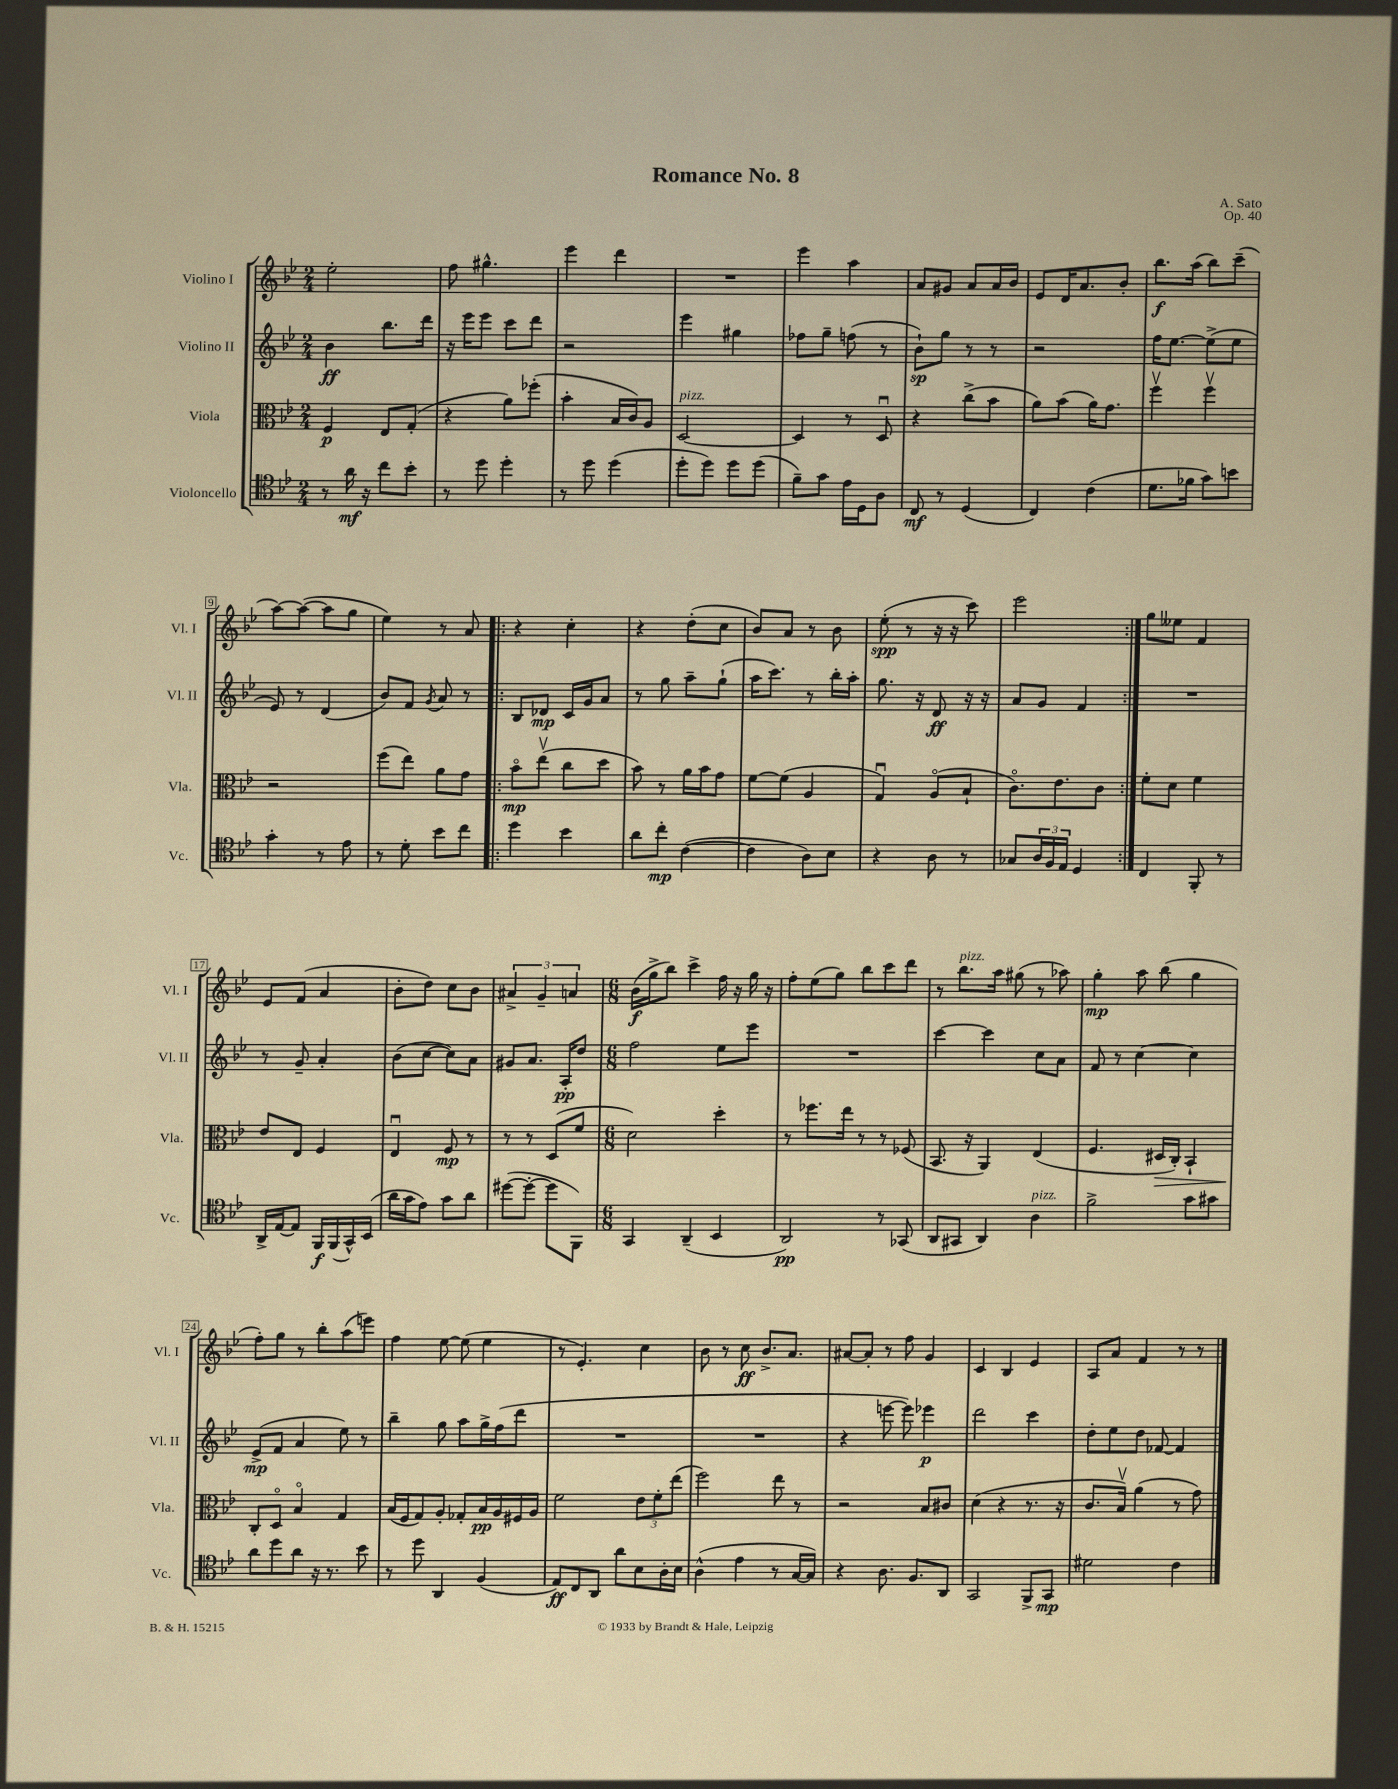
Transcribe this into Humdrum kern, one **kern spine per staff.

**kern	**kern	**kern	**kern
*staff4	*staff3	*staff2	*staff1
*clefC4	*clefC3	*clefG2	*clefG2
*k[b-e-]	*k[b-e-]	*k[b-e-]	*k[b-e-]
*M2/4	*M2/4	*M2/4	*M2/4
8r	4F	4b-	2ee-'
16a	.	.	.
16r	.	.	.
8cc	8E-	8.bb-	.
8b-'	(8G'	.	.
.	.	16ddd	.
=	=	=	=
8r	4r	16r	8ff
.	.	16eee-	.
8dd	.	8eee-	4.gg#^^
4dd'	8a)	8ccc	.
.	(8ff-'	8ddd	.
=	=	=	=
8r	4b-'	2r	4eee-
8dd	.	.	.
(4dd	16B-	.	4ddd
.	16c)	.	.
.	8A	.	.
=	=	=	=
8dd'	[2D	4eee-	2r
8dd)	.	.	.
8dd	.	4gg#	.
(8dd	.	.	.
=	=	=	=
8f~)	4D]	8ff-	4eee-
8g	.	8gg~	.
16e-	8r	(8ff	4aa
16D	.	.	.
8A	8Du	8r	.
=	=	=	=
8C	4r	8b-`)	8a
8r	.	8gg	8g#
(4D	(8cc^	8r	8a
.	8b-	8r	16a
.	.	.	16b-
=	=	=	=
4C)	8a)	2r	8e-
.	(8b-	.	16d
.	.	.	8.a
(4c	16a)	.	.
.	8.g	.	.
.	.	.	8b-'
=	=	=	=
8.d	4ffv	16ff	8.bb-
.	.	[8.ee-	.
16f-	.	.	(16aa
8g)	4ffv	(8ee-^]	8bb-)
8b	.	8ee-	(8ccc~
=	=	=	=
4g'	2r	8e-)	[8aa)
.	.	8r	(8aa_
8r	.	(4d	8aa]
8e-	.	.	8gg
=	=	=	=
8r	(8ff	8b-)	4ee-)
8d'	8ee-)	8f	.
.	.	8qg	.
8b-	8a	8a	8r
8cc	8g	8r	8a
=!|:	=!|:	=!|:	=!|:
4dd	8b-o	8B-	4r
.	(8ee-v	8d-	.
4b-	8cc	16c	4cc'
.	.	16g	.
.	8dd	8a	.
=	=	=	=
8a	8b-)	8r	4r
8cc'	8r	8gg	.
([4c	16a	8aa~	(8dd'
.	16b-	.	.
.	8g	(8gg`	8cc
=	=	=	=
4c]	[8f	16aa	8b-)
.	.	8.ccc)	.
.	(8f]	.	8a
8A)	4A	8r	8r
8B-	.	16bb-'	8b-
.	.	16aa'	.
=	=	=	=
4r	4Gu)	8.gg	(8ee-'
.	.	.	8r
.	.	16r	.
8A	(8Ao	8d	16r
.	.	.	16r
8r	8B-`	16r	8ccc)
.	.	16r	.
=	=	=	=
8G-	8.co)	8a	2eee-
24A	.	8g	.
24F	.	.	.
.	8.e-	.	.
24E-	.	.	.
4D	.	4f	.
.	8c	.	.
=:|!	=:|!	=:|!	=:|!
4C	8f'	2r	8gg
.	8d	.	8ee--
8FF'	4f	.	4f
8r	.	.	.
=	=	=	=
16AA^	8e-	8r	8e-
[16E-	.	.	.
8E-]	8E-	8g~	(8f
16FF	4F	4a'	4a
(16FF	.	.	.
16GG^^)	.	.	.
(16BB-	.	.	.
=	=	=	=
16a	4E-u	(8b-	8b-'
16g	.	.	.
8e-)	.	[8cc	8dd)
8g	8F	8cc])	8cc
8a	8r	8a	8b-
=	=	=	=
([8dd#	8r	8g#	6a#^
8dd#'_	8r	8.a	.
.	.	.	6g~
8dd#]	(8D	.	.
.	.	16A'	.
.	.	.	6a
8FF)	8f	8dd	.
=	=	=	=
*M6/8	*M6/8	*M6/8	*M6/8
4GG	2d)	2ff	(16b-
.	.	.	16gg^
.	.	.	8bb-)
(4AA~	.	.	4ccc^
4BB-	4dd'	8ee-	16ff
.	.	.	16r
.	.	8eee-	16gg
.	.	.	16r
=	=	=	=
2AA)	8r	2.r	8ff'
.	8.ff-	.	(8ee-
.	.	.	8gg)
.	16ee-	.	.
.	8r	.	8bb-
8r	8r	.	8ccc
(8GG-	(8F-	.	8ddd
=	=	=	=
8AA	8.BB-	[4ccc	8r
8GG#	.	.	8.bb-
.	16r	.	.
4AA)	4AA)	4ccc]	.
.	.	.	16aa
.	.	.	(8gg#
4A	(4E-	8cc	8r
.	.	8a	8aa-)
=	=	=	=
2f^	4.F	8f	4gg'
.	.	8r	.
.	.	[4cc	8aa
.	16D#	.	(8bb-
.	16C')	.	.
8g	4BB-`	4cc]	4gg
8g#	.	.	.
=	=	=	=
8a	8C'	(8e-^	8ff')
8dd	8Do	8f	8gg
8a	4B-o	4a	8r
16r	.	.	8bb-'
8.r	.	.	.
.	4G	8ee-)	(8aa
8b-	.	8r	8eee)
=	=	=	=
8r	(16B-	4bb-~	4ff
.	16F	.	.
8dd	8G)	.	.
4AA	8A'	8gg	[8ee-
.	8G-'	8aa	(8ee-]
(4F	16B-	16gg^	4ee-
.	16A	(16ff	.
.	16F#	8ddd	.
.	16A	.	.
=	=	=	=
8E-)	2f	2.r	8r
8C	.	.	4.e-')
8AA	.	.	.
8a	.	.	.
8B-	12e-	.	4cc
.	12f'	.	.
16A'	.	.	.
.	(12ee-	.	.
16B-	.	.	.
=	=	=	=
(4A^^	2ff)	2.r	8b-
.	.	.	8r
4e-	.	.	8cc
.	.	.	8.b-^
8r	8ee-	.	.
.	.	.	8.a
[16G	8r	.	.
16G])	.	.	.
=	=	=	=
4r	2r	4r	[8a#
.	.	.	8a#']
8.A	.	[8eee	8r
.	.	8eee])	8ff
8.F	.	.	.
.	8B-	4eee-	4g
8AA	8c#	.	.
=	=	=	=
2GG	(4d	2ddd	4c
.	4r	.	4B-
8FF^	8.r	4ccc	4e-
8GG	.	.	.
.	16r	.	.
=	=	=	=
2d#	8.c	8dd'	8A
.	.	8ee-	8a
.	16B-v)	.	.
.	(4a	8dd	4f
.	.	[8f-	.
4c	8r	4f-]	8r
.	8g)	.	8r
==	==	==	==
*-	*-	*-	*-
